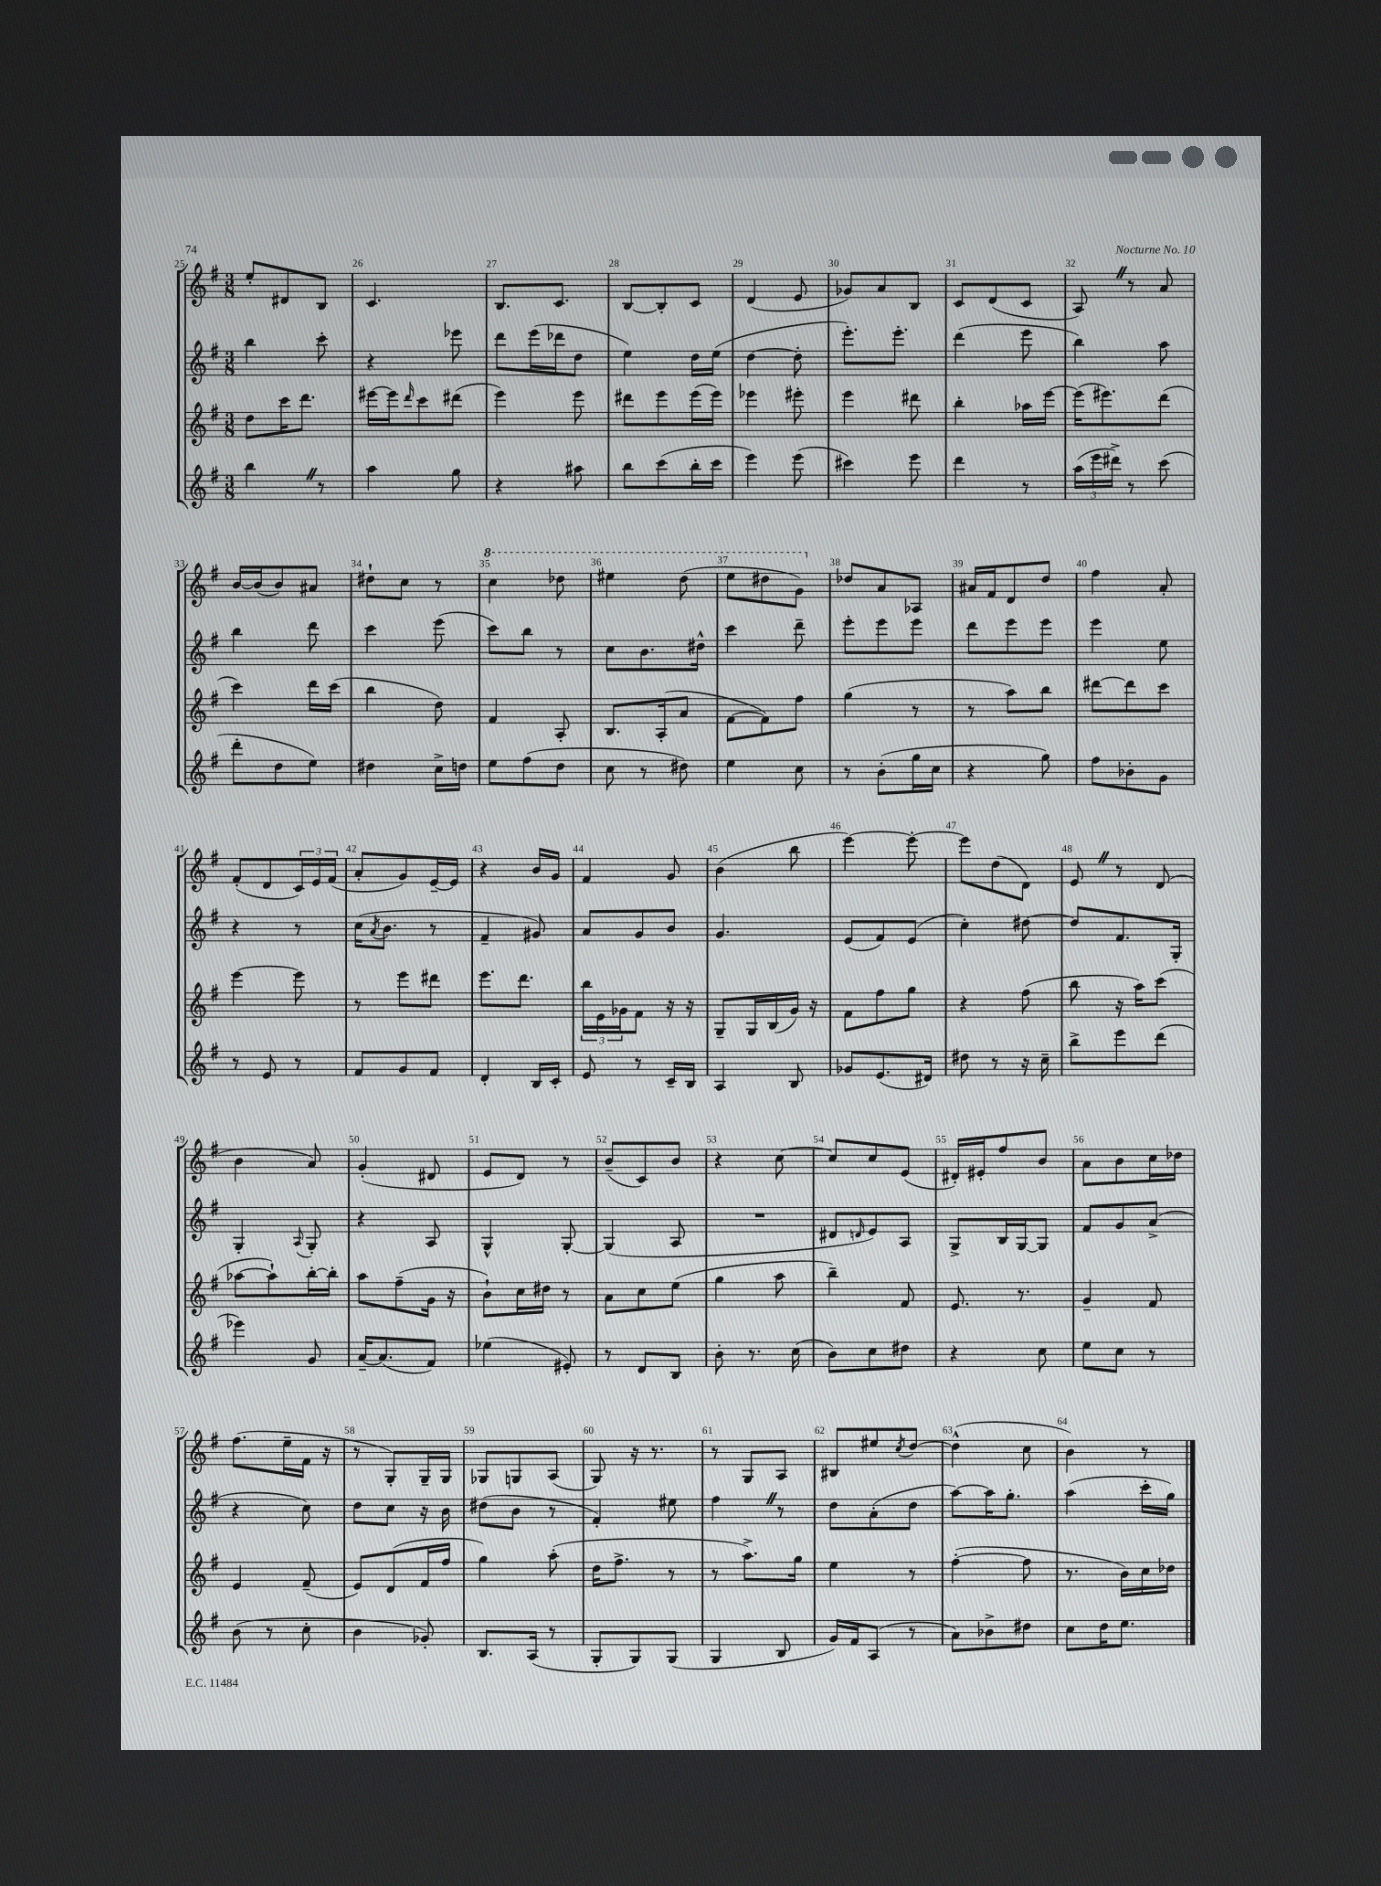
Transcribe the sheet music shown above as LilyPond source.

<<
\new StaffGroup <<
\new Staff = "s0" {
    \clef treble \key g \major \numericTimeSignature \time 3/8
    e''8-. dis'8 b8 |
    c'4. |
    b8. c'8. |
    b8~ b8-. c'8 |
    d'4( e'8 |
    ges'8) a'8 b8 |
    c'8 d'8( c'8 |
    a8) \once \override BreathingSign.text = \markup { \musicglyph "scripts.caesura.straight" } \breathe r8 a'8 |
    b'16~ b'16( b'8) ais'8 |
    dis''8-! c''8 r8 |
    \ottava #1 c'''4 des'''8 |
    eis'''4 d'''8( |
    e'''8 dis'''8 g''8) \ottava #0 |
    des''8 a'8 aes8 |
    ais'16 fis'16 d'8 d''8 |
    fis''4 a'8-. |
    fis'8-.( d'8 \tuplet 3/2 { c'16) e'16 fis'16( } |
    a'8-. g'8) e'16~-- e'16 |
    r4 b'16 g'16 |
    fis'4 g'8 |
    b'4( b''8 |
    e'''4~) e'''8~-. |
    e'''8 d''8( d'8) |
    e'8 \once \override BreathingSign.text = \markup { \musicglyph "scripts.caesura.straight" } \breathe r8 d'8( |
    b'4 a'8) |
    g'4-.( dis'8 |
    e'8 d'8) r8 |
    b'8--( c'8) b'8 |
    r4 c''8~ |
    c''8 c''8 e'8( |
    dis'16-.) eis'16-. fis''8 b'8 |
    a'8 b'8 c''16 des''16 |
    fis''8.( e''16-- fis'16 r16 |
    r8 g8-.) g16-- g16 |
    ges8 g8 a8( |
    g8) r16 r8. |
    r8 g8 a8 |
    bis8 eis''8 \acciaccatura { c''8 } d''8~ |
    d''4-^( c''8 |
    b'4) r8 \bar "|." |
}
\new Staff = "s1" {
    \clef treble \key g \major \numericTimeSignature \time 3/8
    b''4 c'''8-. |
    r4 ees'''8 |
    d'''8 e'''16( des'''16 d''8 |
    e''4) d''16 e''16( |
    d''4~ d''8-. |
    e'''8.-.) e'''8.-. |
    d'''4( e'''8 |
    b''4) a''8 |
    b''4 d'''8 |
    c'''4 e'''8( |
    c'''8) b''8 r8 |
    c''8 b'8. dis''16-^ |
    c'''4 d'''8-- |
    e'''8-. e'''8 e'''8 |
    d'''8 e'''8 e'''8 |
    e'''4 e''8 |
    r4 r8 |
    c''16( \acciaccatura { a'8 } b'8. r8 |
    fis'4-- gis'8) |
    a'8 g'8 b'8 |
    g'4. |
    e'8( fis'8) e'8( |
    c''4-.) dis''8~ |
    dis''8 fis'8. g16-. |
    g4-. \appoggiatura { a8 } g8-. |
    r4 a8 |
    g4-^ g8~-. |
    g4( a8 |
    R4. |
    dis'8 \grace { d'16 } e'8) a8 |
    g8-> b16 g16~ g8 |
    fis'8 g'8 a'8->( |
    r4 c''8) |
    d''8 c''8 r16 b'16 |
    dis''8( b'8 r8 |
    fis'4-.) eis''8 |
    fis''4 \once \override BreathingSign.text = \markup { \musicglyph "scripts.caesura.straight" } \breathe r8 |
    d''8 a'8-.( d''8 |
    a''8~) a''16 g''8.-. |
    a''4( c'''16-. g''16) \bar "|." |
}
\new Staff = "s2" {
    \clef treble \key g \major \numericTimeSignature \time 3/8
    d''8 c'''16 d'''8. |
    eis'''16~ eis'''16 \grace { d'''16 } c'''8 dis'''8( |
    e'''4) e'''8 |
    dis'''8 e'''8 e'''16( e'''16) |
    ees'''4 eis'''8-. |
    e'''4 dis'''8 |
    b''4-. aes''16 e'''16~ |
    e'''16( eis'''8.) d'''8( |
    c'''4) d'''16 c'''16( |
    b''4 d''8) |
    fis'4 a8-. |
    b8. a16-.( a'8 |
    fis'8~ fis'8) fis''8 |
    g''4( r8 |
    r8 a''8) b''8 |
    dis'''8~ dis'''8 c'''8 |
    e'''4~ e'''8 |
    r8 e'''8 dis'''8 |
    e'''8. d'''8. |
    \tuplet 3/2 { b''16 e'16 ges'16 } fis'8 r16 r16 |
    g8-- g16 b16( g'16) r16 |
    fis'8 fis''8 g''8 |
    r4 fis''8( |
    b''8 r16 a''16) c'''8( |
    aes''8~ aes''8-!) b''16~-. b''16-. |
    a''8 fis''8--( g'16 r16 |
    b'8-!) c''16 dis''16 r8 |
    a'8 c''8 e''8( |
    g''4 a''8 |
    b''4--) fis'8 |
    e'8. r8. |
    g'4-- fis'8 |
    e'4 fis'8--( |
    e'8) d'8( fis'16 fis''16 |
    g''4) a''8-.( |
    d''16 fis''8.-> r8 |
    r8 a''8.->) g''16 |
    e''4 r8 |
    fis''4~-.( fis''8 |
    r8. b'16) c''16 des''16 \bar "|." |
}
\new Staff = "s3" {
    \clef treble \key g \major \numericTimeSignature \time 3/8
    b''4 \once \override BreathingSign.text = \markup { \musicglyph "scripts.caesura.straight" } \breathe r8 |
    a''4 g''8 |
    r4 ais''8 |
    b''8 c'''8( b''16-. c'''16 |
    e'''4) e'''8( |
    cis'''4) e'''8 |
    d'''4 r8 |
    \tuplet 3/2 { a''16( e'''16 dis'''16->) } r8 c'''8( |
    d'''8-. d''8 e''8) |
    dis''4 c''16-> d''16 |
    e''8 fis''8( d''8 |
    c''8 r8 dis''8) |
    e''4 c''8 |
    r8 b'8-.( g''16 c''16 |
    r4 g''8) |
    fis''8 bes'8-. g'8 |
    r8 e'8 r8 |
    fis'8 g'8 fis'8 |
    d'4-. b16 c'16-. |
    e'8 r8 c'16-- b16 |
    a4 b8 |
    ges'8 e'8.( dis'16) |
    dis''8 r8 r16 c''16-- |
    b''8-> e'''8 d'''8( |
    ees'''4) g'8 |
    a'16~-- a'8.( fis'8) |
    ees''4( eis'8-.) |
    r8 d'8 b8 |
    b'8-. r8. c''16( |
    b'8) c''8 dis''8 |
    r4 c''8 |
    e''8 c''8 r8 |
    b'8( r8 c''8-. |
    b'4 ges'8-.) |
    b8. a16( r8 |
    g8-. g8) g8( |
    g4 b8 |
    g'16) fis'16 a8( r8 |
    a'8) bes'8-> dis''8 |
    c''8 d''16 e''8. \bar "|." |
}
>>
>>
\layout { \context { \Score currentBarNumber = #25 \override BarNumber.break-visibility = ##(#f #t #t) barNumberVisibility = #all-bar-numbers-visible } }
